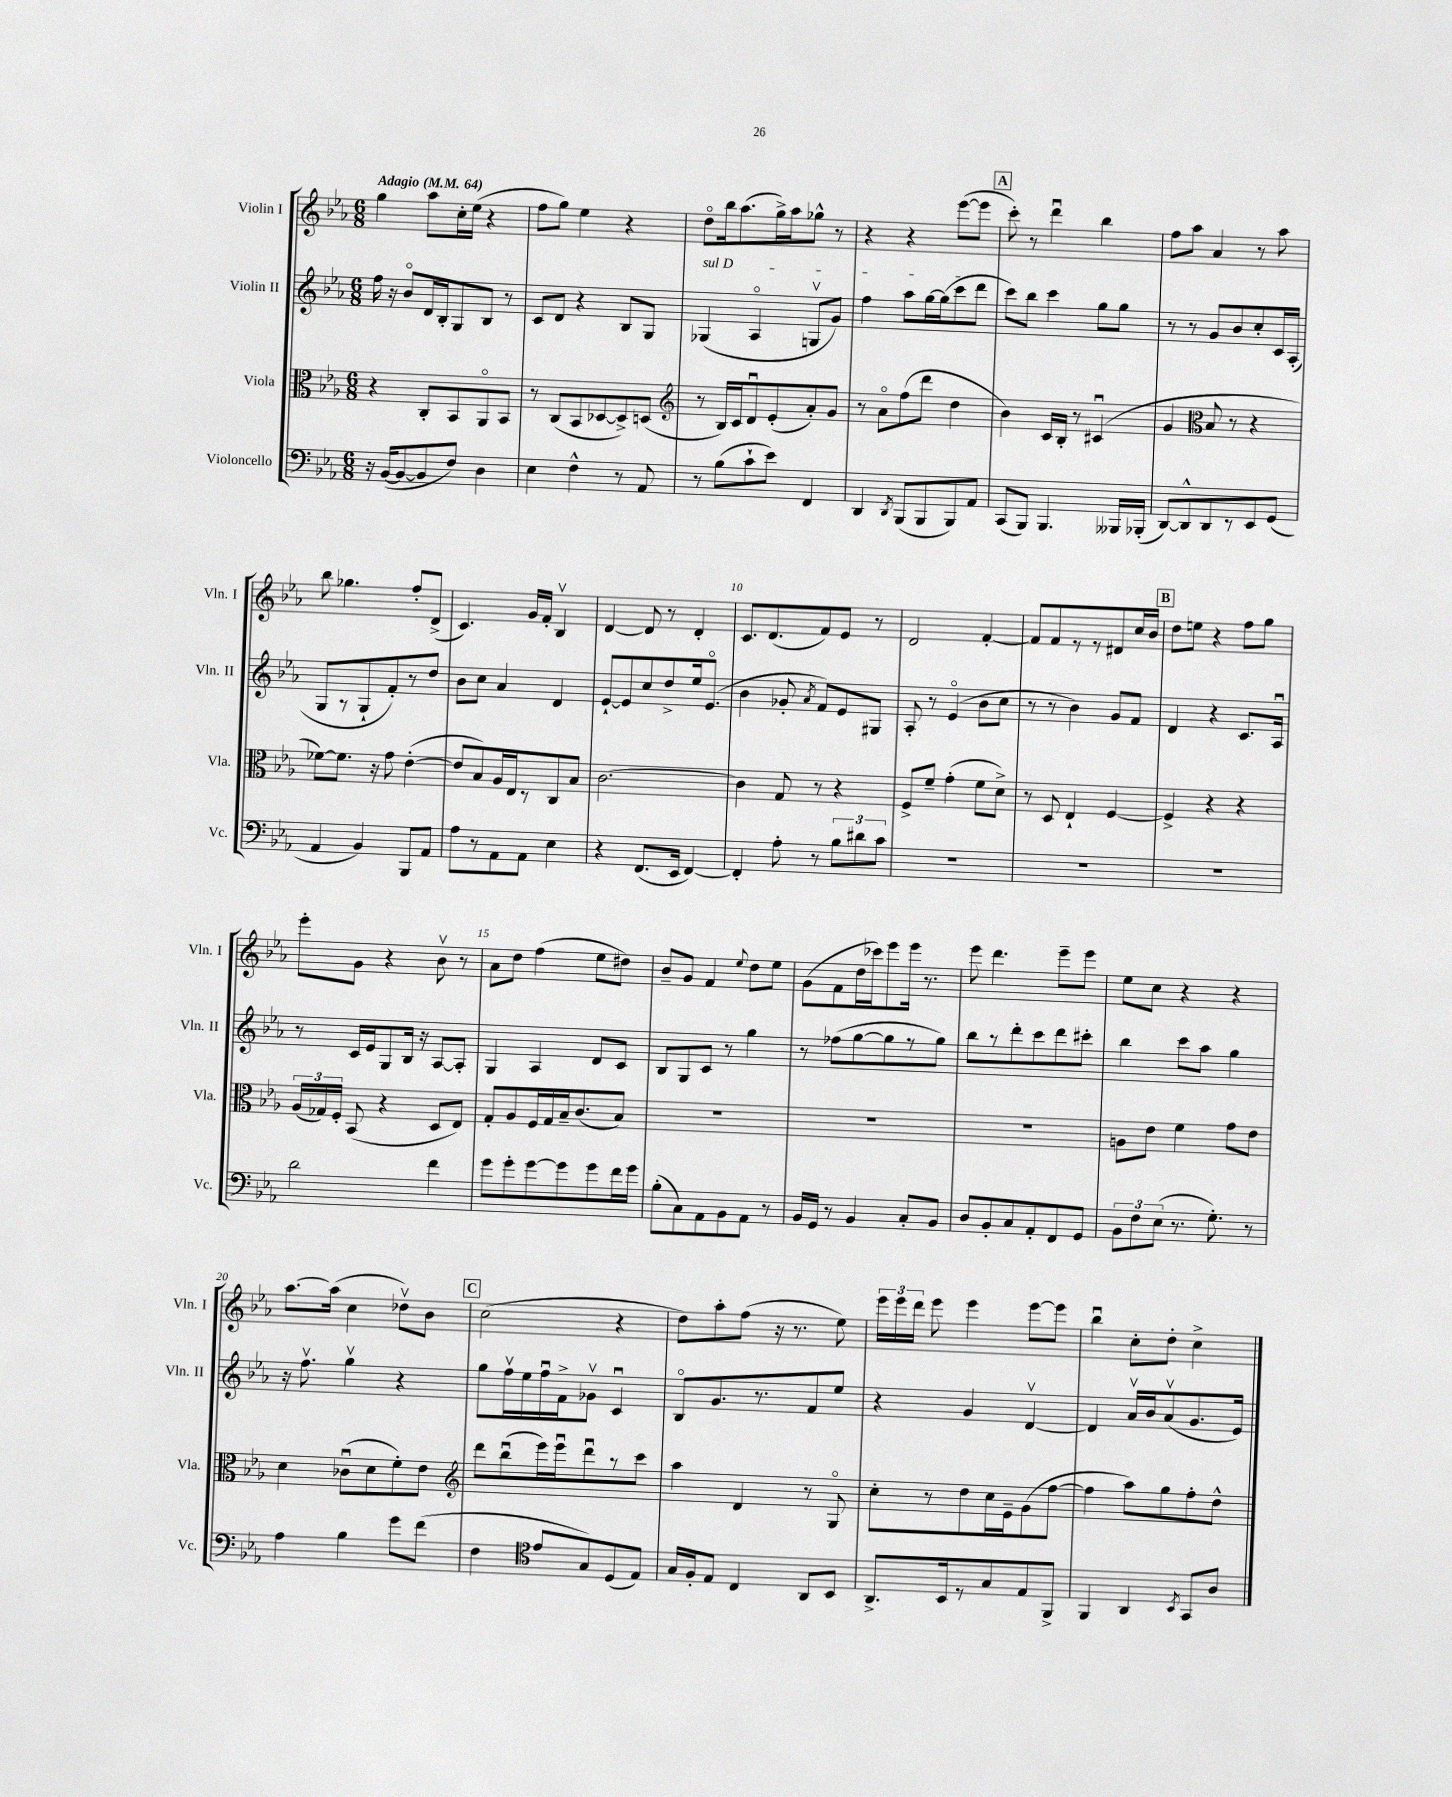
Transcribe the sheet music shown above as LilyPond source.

<<
\new StaffGroup <<
\new Staff = "s0" \with { instrumentName = "Violin I" shortInstrumentName = "Vln. I" } {
    \clef treble \key ees \major \numericTimeSignature \time 6/8 \tempo "Adagio" 4 = 64
    \autoBeamOff g''4 aes''8[ c''16-. ees''16]( r4 |
    f''8[ g''8]) ees''4 r4 |
    d''8[\flageolet bes''16 aes''8.( g''16->) aes''16 ges''8]-^ r8 |
    r4 r4 ees'''8[~( ees'''8] |
    \mark \markup { \box "A" } c'''8-.) r8 d'''4\downbow bes''4 |
    f''8[ aes''8] aes'4 r8 aes''8 |
    bes''8 ges''4. f''8[-. d'8]->( |
    c'4.) g'16[ f'16]-. bes4\upbow |
    d'4~ d'8 r8 d'4-. |
    c'8.[ d'8.( f'8) ees'8] r8 |
    d'2 f'4~-. |
    f'8[ f'8 r8 r8 dis'8 c''16 bes'16] |
    \mark \markup { \box "B" } d''8[ e''8] r4 f''8[ g''8] |
    ees'''8[-. g'8] r4 bes'8\upbow r8 |
    aes'8[ d''8] f''4( ees''8[ dis''8]) |
    bes'8[-- g'8] f'4 \appoggiatura { ees''8 } d''8[ ees''8] |
    g'8[( f'8 d''16 ces'''16) ees'''8 ees'''16] r8. |
    ees'''8 d'''4. ees'''8[-- ees'''8] |
    ees''8[ c''8] r4 r4 |
    aes''8.[~ aes''16]( c''4 des''8[\upbow) bes'8] |
    \mark \markup { \box "C" } c''2( r4 |
    d''8[) aes''8-. f''8]( r16 r8. ees''8) |
    \tuplet 3/2 { ees'''16[ ees'''16 d'''16] } ees'''8 ees'''4 ees'''8[~ ees'''8] |
    bes''4\downbow c''8[-. d''8]-. c''4-> \bar "|." |
}
\new Staff = "s1" \with { instrumentName = "Violin II" shortInstrumentName = "Vln. II" } {
    \clef treble \key ees \major \numericTimeSignature \time 6/8
    \autoBeamOff f''16 r16 bes'8[\flageolet d'16 bes16-. g8 bes8] r8 |
    c'8[ d'8] r4 bes8[ g8] |
    \once \override TextSpanner.bound-details.left.text = \markup { \italic "sul D" } ges4\startTextSpan( aes4\flageolet g8[\upbow g'8]) |
    f''4 aes''8[ g''16~ g''16( c'''8 d'''8]\stopTextSpan |
    \mark \markup { \box "A" } c'''8[) bes''8] c'''4 g''8[ g''8] |
    r8 r8 g'8[ bes'8 c''8-. c'16 aes16]-.( |
    g8[ r8 g8-! f'8-.) r8 d''8] |
    bes'8[ c''8] aes'4 d'4 |
    ees'8[~-! ees'8 c''8 d''8-> ees''16 ees'8.]\flageolet( |
    bes'4 ges'8-. \acciaccatura { aes'8 } f'8[) ees'8 gis8] |
    aes8-. r8 ees'4\flageolet( bes'8[ c''8] |
    r8 r8 bes'4) g'8[ f'8] |
    \mark \markup { \box "B" } d'4 r4 c'8.[ aes16]\downbow |
    r8 c'16[ ees'16 g8 bes16] r16 aes8[~ aes8]-. |
    g4 aes4 d'8[ c'8] |
    bes8[ g8 c'8] r8 g''4 |
    r8 fes''8[( g''8~ g''8 r8 g''8]) |
    bes''8[ r8 d'''8-. c'''8 d'''8 cis'''8]-. |
    bes''4 c'''8[ aes''8] g''4 |
    r16 f''8.\upbow g''4\upbow r4 |
    \mark \markup { \box "C" } g''8[ f''16\upbow ees''16 f''16\downbow f'16-> ges'8]\upbow c'4\downbow |
    bes8[\flageolet g'8. r8. f'8 ees''8] |
    r4 g'4 d'4~\upbow |
    d'4 aes'16[\upbow bes'16 aes'8\upbow( g'8. ees'16]) \bar "|." |
}
\new Staff = "s2" \with { instrumentName = "Viola" shortInstrumentName = "Vla." } {
    \clef alto \key ees \major \numericTimeSignature \time 6/8
    \autoBeamOff r4 c8[-. bes,8 aes,8\flageolet bes,8] |
    r8 c8[( bes,8 des8~ des8->) d8]( |
    \clef treble r8 bes16[) c'16 d'8\downbow ees'8-.( aes'8-.) g'8] |
    r8 aes'8[\flageolet f''8( d'''8] d''4 |
    \mark \markup { \box "A" } bes'4) c'16[ bes16]-. r8 cis'4\downbow( |
    g'4 \clef alto bes8 r8 r4 |
    fes'8[~) fes'8.] r16 g'8 ees'4~-.( |
    ees'8[ bes8) aes16 ees16 r8 c8 bes8] |
    c'2.~ |
    c'4 g8 r8 r4 |
    f8[-> f'8]-- g'4-.( f'8[ d'8]->) |
    r8 d8 ees4-! f4~ |
    \mark \markup { \box "B" } f4-> r4 r4 |
    \tuplet 3/2 { aes16[( ges16) f16]-. } bes,8( r4 d8[ ees8]) |
    g8[-. aes8 f16 g16 bes16-- c'8.( bes8]) |
    R2. |
    R2. |
    R2. |
    a8[ ees'8] f'4 g'8[ ees'8] |
    d'4 ces'8[\downbow( d'8 f'8-.) ees'8] |
    \mark \markup { \box "C" } \clef treble d'''8[ bes''8\downbow( ees'''16) ees'''16\downbow d'''8\downbow r8 c'''8] |
    aes''4 d'4 r8 g8\flageolet |
    c''8[-. r8 d''8 c''16 ees'16-- g'8( f''8]~ |
    f''4 aes''8[) g''8 f''8-. d''8]-^ \bar "|." |
}
\new Staff = "s3" \with { instrumentName = "Violoncello" shortInstrumentName = "Vc." } {
    \clef bass \key ees \major \numericTimeSignature \time 6/8
    \autoBeamOff r16 bes,16[~( bes,8~ bes,8 f8]) d4 |
    ees4 f4-^ r8 aes,8 |
    r8 bes8[( c'8-! ees'8]) f,4 |
    d,4 \acciaccatura { d,8 } bes,,8[( bes,,8 bes,,8) aes,8] |
    \mark \markup { \box "A" } c,8[( bes,,8]) bes,,4. beses,,16[ bes,,16]-.( |
    d,8[~) d,8-^ d,8 r8 ees,8 g,8]( |
    aes,4 bes,4) bes,,8[ aes,8] |
    aes8[ r8 aes,8 aes,8] ees4 |
    r4 f,8.[( ees,16] f,4~) |
    f,4-. aes8-. r8 \tuplet 3/2 { bes8[ dis'8 c'8] } |
    R2. |
    R2. |
    \mark \markup { \box "B" } R2. |
    d'2 f'4 |
    g'8[ g'8-. g'8~ g'8 g'8 f'16 g'16] |
    bes8[-.( c8) aes,8 bes,8 aes,8] r8 |
    bes,16[ g,16] r8 bes,4 c8[-. bes,8] |
    d8[ bes,8-. c8 aes,8-. f,8 g,8] |
    \tuplet 3/2 { bes,8[ f8 ees8]( } r8. g8.-.) r8 |
    aes4 bes4 g'8[ f'8]( |
    \mark \markup { \box "C" } f4 \clef tenor ees'8[ g8) d8( ees8]) |
    g16[ f16-. ees8] c4 aes,8[ bes,8] |
    aes,8.[-> bes,16 r8 g8 ees8 f,8]-> |
    f,4 aes,4 \acciaccatura { bes,8 } g,8[ aes8] \bar "|." |
}
>>
>>
\layout { \context { \Score \override BarNumber.break-visibility = ##(#f #t #t) barNumberVisibility = #(every-nth-bar-number-visible 5) } }
